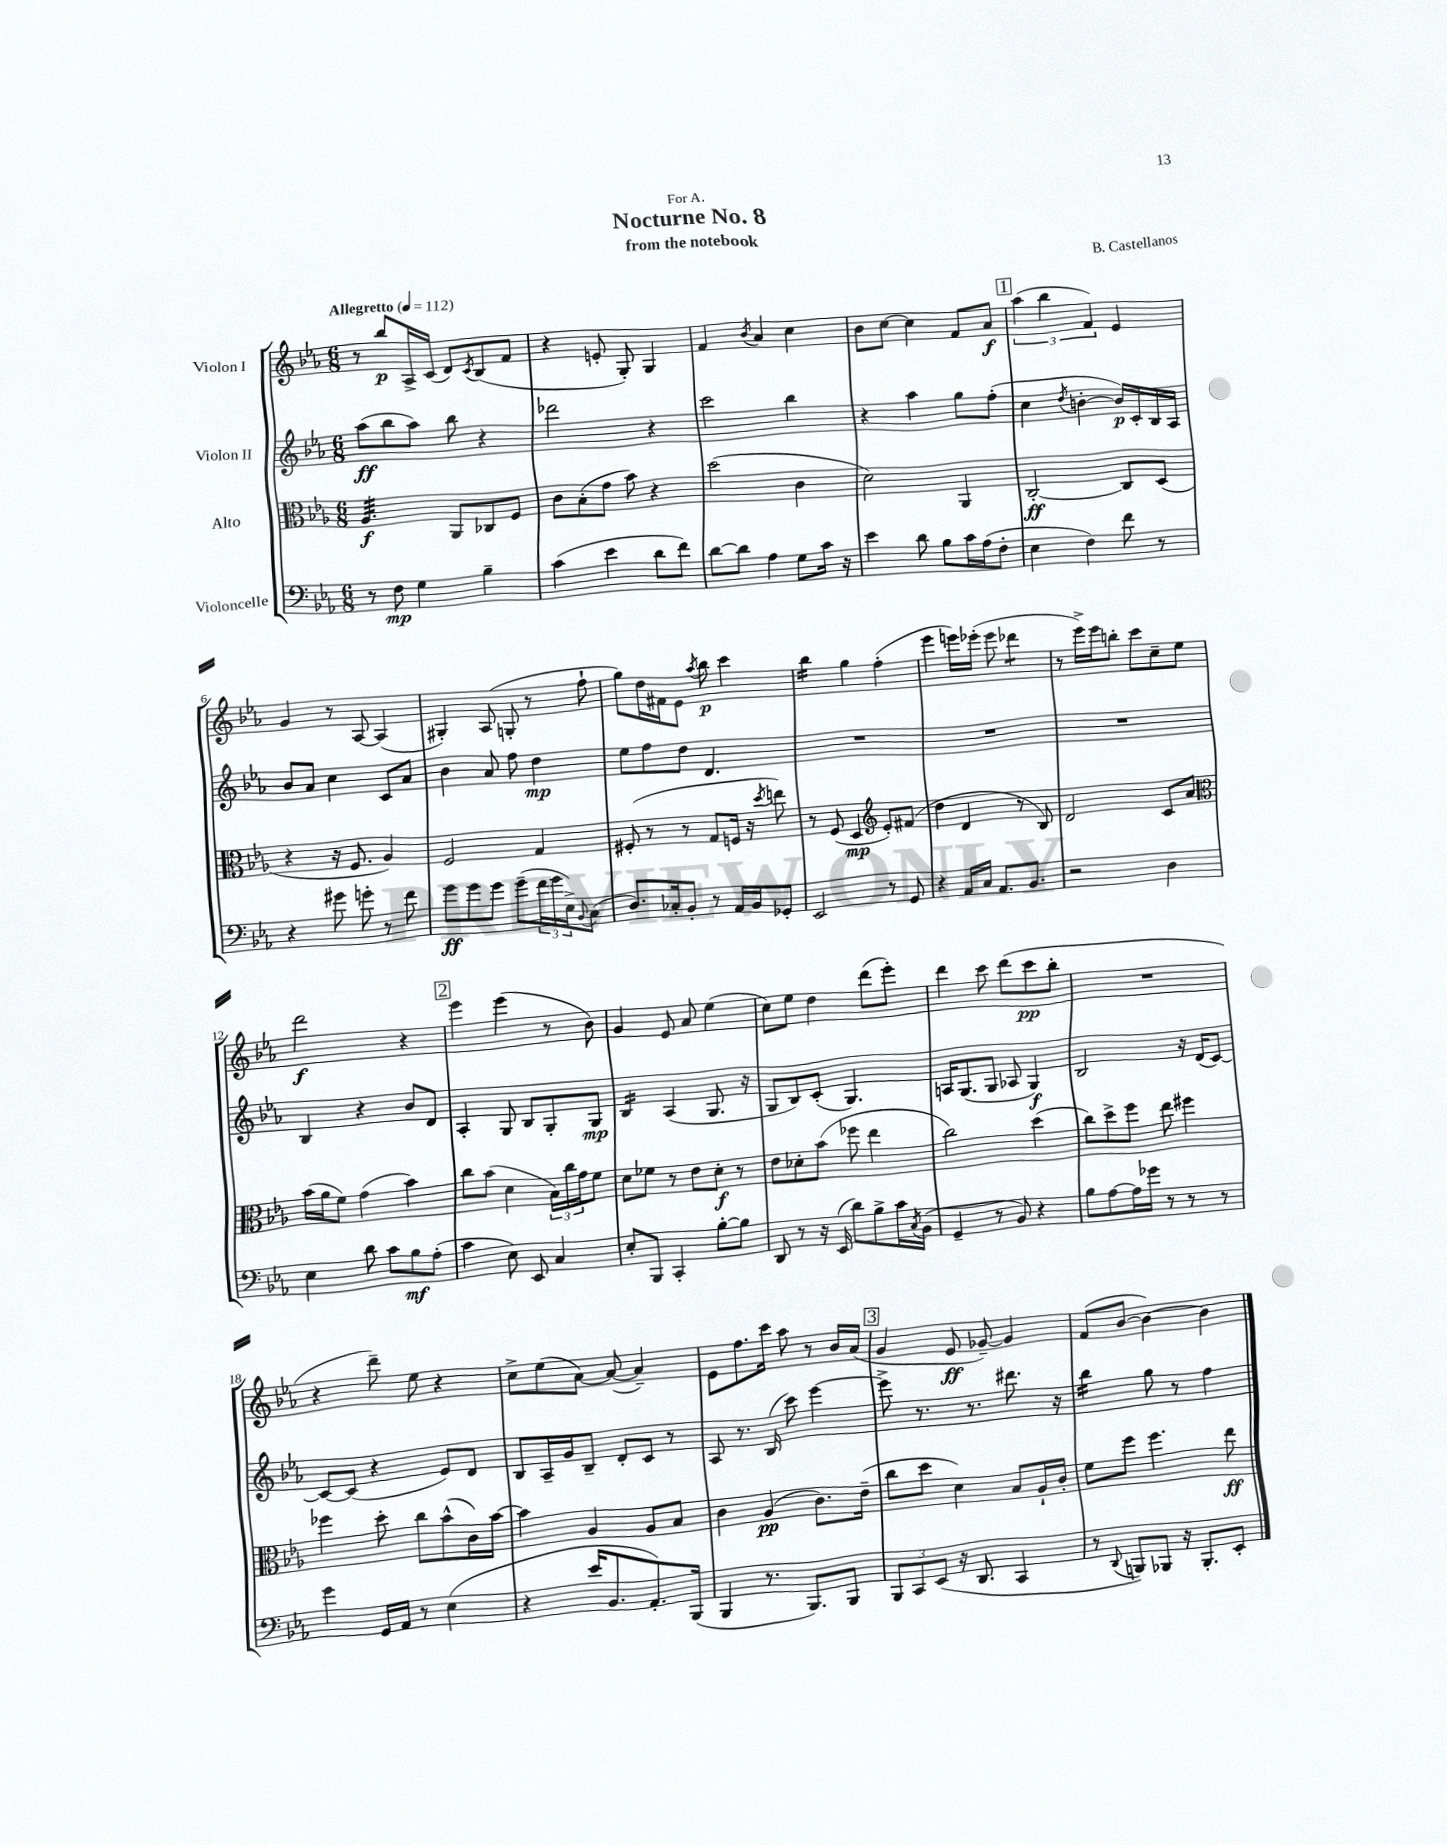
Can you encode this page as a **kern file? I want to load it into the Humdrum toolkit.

**kern	**kern	**kern	**kern
*staff4	*staff3	*staff2	*staff1
*clefF4	*clefC3	*clefG2	*clefG2
*k[b-e-a-]	*k[b-e-a-]	*k[b-e-a-]	*k[b-e-a-]
*M6/8	*M6/8	*M6/8	*M6/8
*MM112	*MM112	*MM112	*MM112
8r	4.A-	(8aa-	8r
8F	.	8bb-	8bb-
4G	.	8aa-)	16A-^
.	.	.	(16c
.	8AA-	8bb-	8d)
.	.	.	8qc
4B-~	8C-	4r	(8B-
.	8F	.	8f
=	=	=	=
(4c	8c	2ddd-	4r
.	(8B-'	.	.
4e-	8g	.	8e'
.	8b-)	.	8G')
8d	4r	4r	4G
8f)	.	.	.
=	=	=	=
[8d	(2dd	2ccc	4f
8d]	.	.	.
.	.	.	8qb-
4A-	.	.	4a-
8G	4c	4bb-	4cc
16c	.	.	.
16r	.	.	.
=	=	=	=
4e-	2d)	4r	8b-
.	.	.	[8cc
8d	.	4aa-	4cc]
8B-	.	.	.
16c	4AA-	8gg	8f
(16A-	.	.	.
8F'	.	(8ff'	8a-
=	=	=	=
4E-	[2C'	4cc	(6aa-
.	.	.	6bb-
.	.	8qdd	.
4F)	.	[4b'	.
.	.	.	6f)
8f	8C]	16b])	4e-
.	.	16c'	.
8r	(8D	16B-	.
.	.	16A-	.
=	=	=	=
4r	4r	8b-	4g
.	.	8a-	.
8g#	16r	4cc	8r
.	8.F	.	.
8g'	.	.	[8A-
8r	4A-)	8c	(4A-]
8f	.	8a-	.
=	=	=	=
8g	2F	4b-	4G#')
8g	.	.	.
8g	.	8a-	(8A-
(8g~	.	8ff	8G'
24f	4G	4dd	8r
24g	.	.	.
24E-^)	.	.	.
8qqBB-	.	.	.
(8C	.	.	8ff`
=	=	=	=
8.D)	(8F#'	8ee-	8gg)
.	8r	8ff	16dd
16C-'	.	.	16f#
8BB-'	8r	8dd	8e-
.	.	.	8qaa-
8r	8G	4.d	8bb-
16AA-	16F	.	4ccc
16BB-	16r	.	.
.	8qdd	.	.
8GG-'	8ee)	.	.
=	=	=	=
2EE-	8r	2.r	4bb-
.	(8F	.	.
.	4D	.	4gg
*	*clefG2	*	*
8r	8e-')	.	(4ff'
8GG	(8f#	.	.
=	=	=	=
4r	4dd	2.r	4eee-
16AA-	4d	.	16eee)
16C	.	.	(16eee-'
8.AA-	.	.	8eee-
.	8r	.	4ddd-
8.BB-	.	.	.
.	8B-)	.	.
=	=	=	=
2r	2d	2.r	8r
.	.	.	16eee-^)
.	.	.	16eee-
.	.	.	8bb'
.	.	.	8ccc
4D	8c	.	8cc~
.	8a-	.	8ee-
=	=	=	=
*	*clefC3	*	*
4E-	(16b-	4B-	2ddd
.	16a-	.	.
.	8f)	.	.
8d	(4g	4r	.
8c	.	.	.
8B-	4b-)	8b-	4r
(8A-'	.	8d	.
=	=	=	=
4c	8cc	4A-'	4eee-
.	(8b-	.	.
8E-)	4d	8G	(4eee-
8EE-	.	8B-	.
4C	24B-)	8G'	8r
.	24cc	.	.
.	24g	.	.
.	8f	8G	8b-)
=	=	=	=
8E-'	8d	4B-	4g
8BBB-	8f-	.	.
4CC'	8r	(4A-	8e-
.	8e-	.	8a-
[8B-'	8d'	8.G	(4ee-
8B-]	8r	.	.
.	.	16r	.
=	=	=	=
8DD	8e-	8G	8cc)
8r	8d-'	8B-)	8ee-
16r	(8b-	(8c'	4dd
(16EE-	.	.	.
8d)	8ff-	4.G)	.
8B-^	4ee-	.	(8ddd
16c	.	.	8eee-')
8qC	.	.	.
(16BB-	.	.	.
=	=	=	=
4GG~	2cc)	16A	4ddd
.	.	(8.G	.
8r	.	8G	8ccc
8BB-)	.	8A-	(8ddd
4r	(4dd	4G)	8ccc
.	.	.	8bb-'
=	=	=	=
8B-	8cc)	2B-	2.r
[8A-	8dd^	.	.
16A-]	8ff	.	.
16g-	.	.	.
8r	8ee-	.	.
8r	4ff#	16r	.
.	.	(16d	.
8r	.	[8c)	.
=	=	=	=
4g	4ff-	8c_	4r
.	.	(8c]	.
16GG	8dd'	4r	8ddd~)
16AA-	.	.	.
8r	8cc	.	8ee-
(4E-	(8b-^^	8e-)	4r
.	16c)	8d	.
.	[16b-	.	.
=	=	=	=
4r	4b-]	8B-	8cc^
.	.	16A-~	(8ee-
.	.	16g	.
16e-	4A-	8B-~	[8a-)
8.BB-	.	.	.
.	.	8d'	(8a-_
8.AA-')	8A-	8c	4a-~])
.	8B-	8r	.
(16BBB-	.	.	.
=	=	=	=
4BBB-	4c	8A-	8e-
.	.	8.r	8.ff
8.r	(4A-	.	.
.	.	(16B-	16ccc
.	.	8ccc)	8aa-
8.BBB-)	.	.	.
.	8.c)	[4eee-	8r
8BBB-	.	.	16b-
.	(16e-~	.	(16a-
=	=	=	=
12BBB-	8cc	8eee-^]	4g
12CC	.	.	.
.	8dd	8.r	.
(12EE-	.	.	.
16r	4d)	.	8e-
8.DD	.	8.r	.
.	.	.	[8g-~)
4CC	8B-	8.ddd#	4g-]
.	16A-`	.	.
.	16c'	16r	.
=	=	=	=
8r	8f	4bb-	(8f
8qqDD	.	.	.
8BBB)	8ff	.	[8b-
8BBB-	4.ff	8gg	4b-_)
16r	.	8r	.
8.BBB-'	.	.	.
.	.	4ff	4b-]
8EE-'	8ee-	.	.
==	==	==	==
*-	*-	*-	*-
